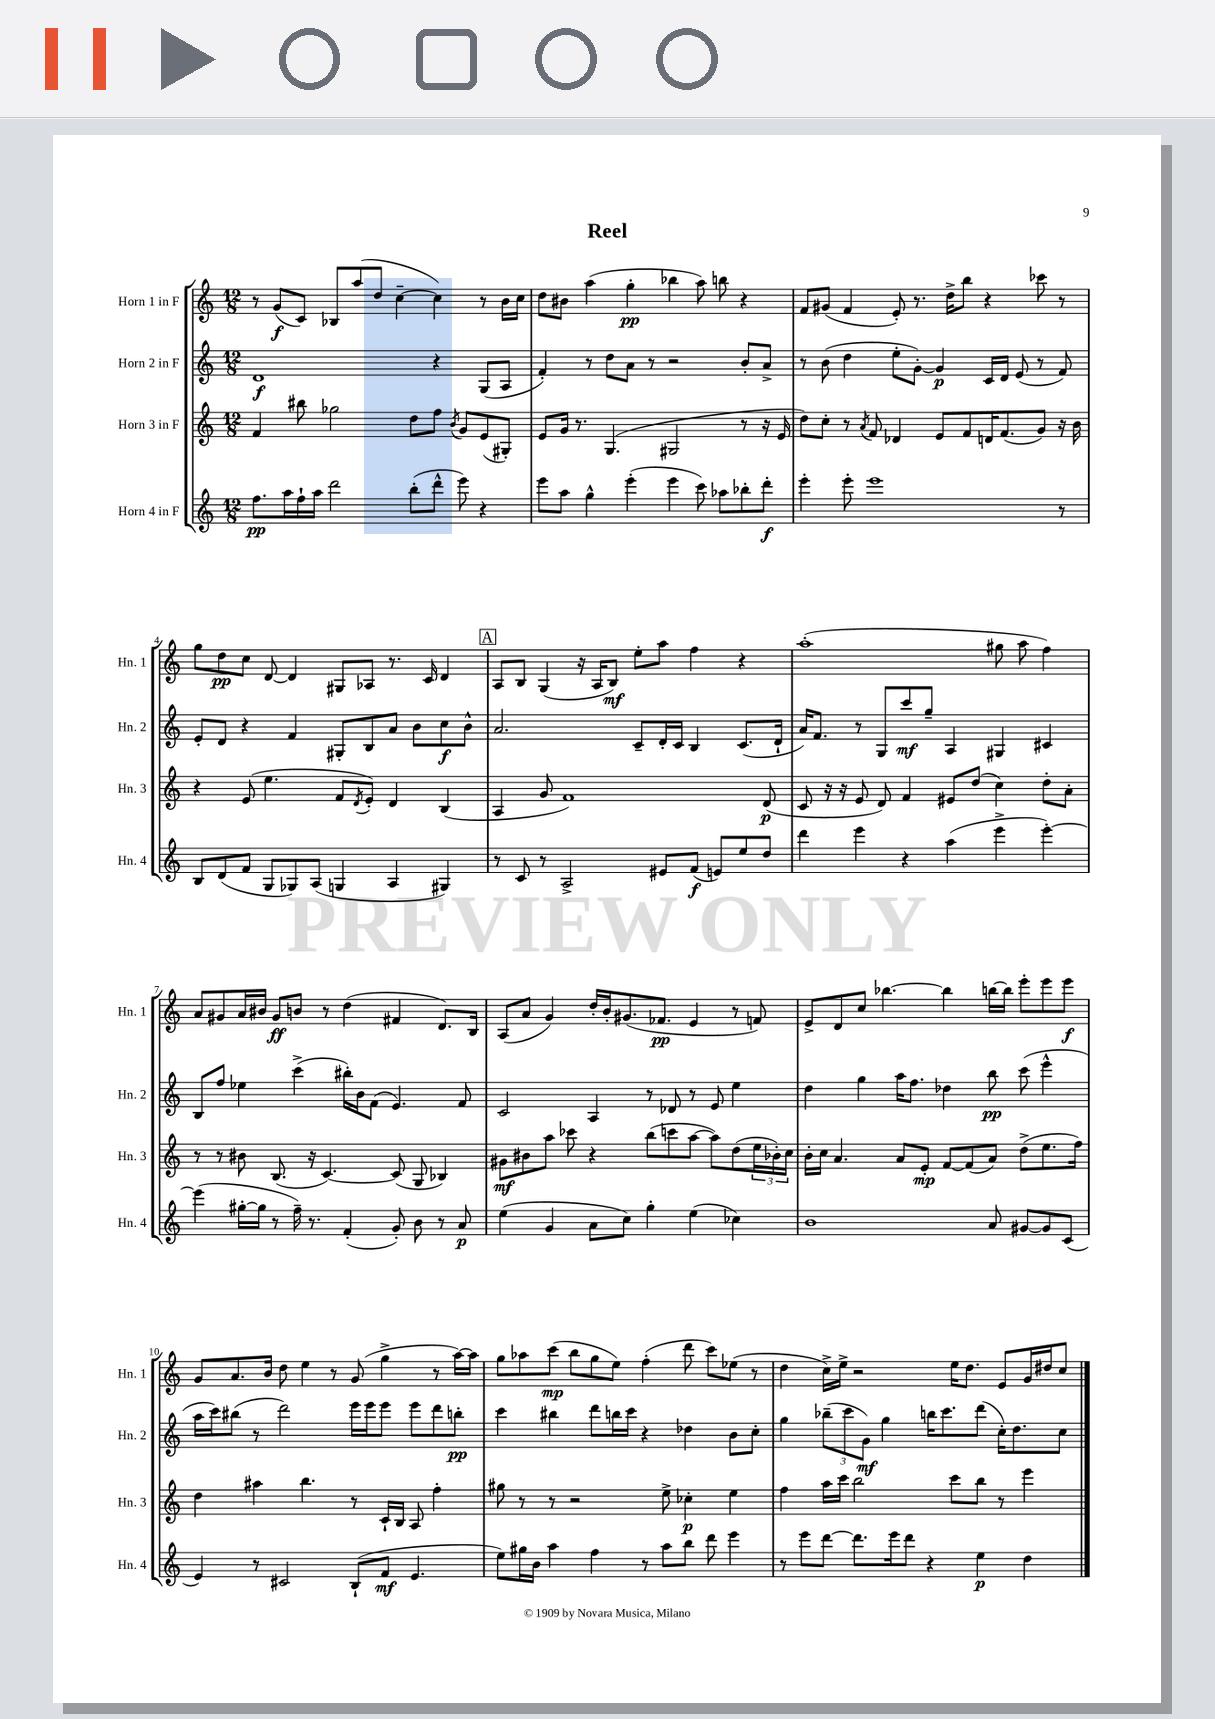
\header { title = "Reel" }
<<
\new StaffGroup <<
\new Staff = "s0" \with { instrumentName = "Horn 1 in F" shortInstrumentName = "Hn. 1" } {
    \clef treble \key c \major \numericTimeSignature \time 12/8
    r8 g'8\f( c'8) bes8 a''8( d''8 c''4~-- c''4) r8 b'16 c''16 |
    d''8 bis'8 a''4( g''4-.\pp bes''4 a''8) b''8 r4 |
    f'8 gis'8( f'4 e'8-.) r8. d''16-> b''8 r4 ces'''8 r8 |
    g''8 d''8\pp c''8 d'8~ d'4 gis8 aes8 r8. c'16 d'4 |
    \mark \markup { \box "A" } a8 b8 g4( r16 a16 b8\mf) e''8-. a''8 f''4 r4 |
    a''1-.( gis''8 a''8 f''4) |
    a'8 gis'8 a'16 bis'16 gis'8\ff b'8 r8 d''4( fis'4 d'8.) b16 |
    a8( a'8 g'4) d''16-. b'16-. gis'8.( fes'8.\pp e'4 r8 f'8) |
    e'8-> d'8 c''8 bes''4.~ bes''4 b''16~ b''16 e'''8-. e'''8 e'''8\f |
    g'8 a'8. b'16 d''8 e''4 r8 g'8( g''4-> r8 a''16~) a''16 |
    g''8 aes''8 c'''8\mp( b''8 g''8 e''8) f''4-.( d'''8 c'''8) ees''8( r8 |
    d''4 c''16->) e''16-> r2 e''16 d''8. e'8 g'16 dis''16 c''8 \bar "|." |
}
\new Staff = "s1" \with { instrumentName = "Horn 2 in F" shortInstrumentName = "Hn. 2" } {
    \clef treble \key c \major \numericTimeSignature \time 12/8
    d'1\f r4 g8( a8 |
    f'4-.) r8 d''8 a'8 r8 r2 b'8-. a'8-> |
    r8 b'8( d''4 e''8-. g'8~-.) g'4\p c'16 d'16 e'8( r8 f'8) |
    e'8-. d'8 r4 f'4 gis8-. b8 a'8 b'8 c''8\f b'8-^ |
    \mark \markup { \box "A" } a'2. c'8-- d'16-. c'16 b4 c'8.( d'16-! |
    a'16) f'8. r8 g8 c'''8\mf g''8-- a4 gis4 cis'4 |
    b8 f''8 ees''4 c'''4->( bis''16-.) b'16 f'8( e'4.) f'8 |
    c'2 a4 r8 des'8 r8 e'8 e''4 |
    d''4 g''4 a''16 f''8. des''4 b''8\pp c'''8( e'''4-^ |
    a''16 c'''16) bis''8( r8 d'''2) e'''16 e'''16 e'''8 e'''8 d'''8 b''8-.\pp |
    c'''4 bis''4 d'''8 b''16 c'''16 r4 des''4 b'8 c''8-. |
    g''4 \tuplet 3/2 { bes''8--( c'''8 g'8\mf) } g''4 b''16 c'''8. d'''8( c''16-.) d''8. c''8 \bar "|." |
}
\new Staff = "s2" \with { instrumentName = "Horn 3 in F" shortInstrumentName = "Hn. 3" } {
    \clef treble \key c \major \numericTimeSignature \time 12/8
    f'4 bis''8 ges''2 d''8 f''8 \acciaccatura { b'8 } g'8 e'8( gis8-.) |
    e'8 g'16 r8. g4.( gis2 r8 r16 e'16 |
    d''8) c''8-. r8 \acciaccatura { a'8 } f'8 des'4 e'8 f'8 d'16 f'8.( g'8) r16 b'16 |
    r4 e'8( e''4. f'8 \acciaccatura { d'8 } e'8-.) d'4 b4( |
    \mark \markup { \box "A" } a4 g'8 f'1) d'8\p( |
    c'8 r16 r16 e'8 d'8) f'4 eis'8 d''8( c''4) d''8-. a'8-. |
    r8 r8 bis'8 b8.( r16 c'4.~) c'8( g8 bes4) |
    gis'8\mf bis'8 a''8 ces'''8 r4 b''8( c'''8 a''8~ a''8) d''8( \tuplet 3/2 { e''16 bes'16-.) c''16 } |
    b'16-. c''16 a'4. a'8 e'8-.\mp f'8~ f'8( a'8) d''8->( e''8. f''16) |
    d''4 ais''4 b''4. r8 c'16-! b16 a8 f''4-. |
    gis''8 r8 r8 r2 e''8-> ces''4-.\p e''4 |
    f''4 a''16 c'''16 b''2 c'''8 b''8 r8 e'''4 \bar "|." |
}
\new Staff = "s3" \with { instrumentName = "Horn 4 in F" shortInstrumentName = "Hn. 4" } {
    \clef treble \key c \major \numericTimeSignature \time 12/8
    f''8.\pp a''16 f''16-! a''16 d'''2 b''8-.( d'''8-^ e'''8) r4 |
    e'''8 a''8 g''4-^ e'''4-.( e'''4 c'''8) aes''8 bes''8-. d'''8-.\f |
    e'''4-. e'''8-. e'''1 r8 |
    b8 d'8( f'8 g8 ges8) a8( g4 a4 gis4) |
    \mark \markup { \box "A" } r8 c'8 r8 a2-> eis'8 f'8\f( e'8) e''8 d''8 |
    d'''4 e'''4 r4 a''4( e'''4-> e'''4~-.) |
    e'''4( gis''16~-. gis''16 r8 f''16--) r8. f'4-.( g'8-.) b'8 r8 a'8\p |
    e''4( g'4 a'8 c''8) g''4-. e''4( ces''4) |
    b'1 a'8 gis'8~ gis'8 c'8( |
    e'4) r8 cis'2 b8-!( f'8\mf e'4. |
    e''8) gis''16 b'16 a''4 f''4 r8 a''8 b''8 d'''8 e'''4 |
    r8 e'''8 d'''8~ d'''8. e'''16 d'''8 r4 e''4\p d''4 \bar "|." |
}
>>
>>
